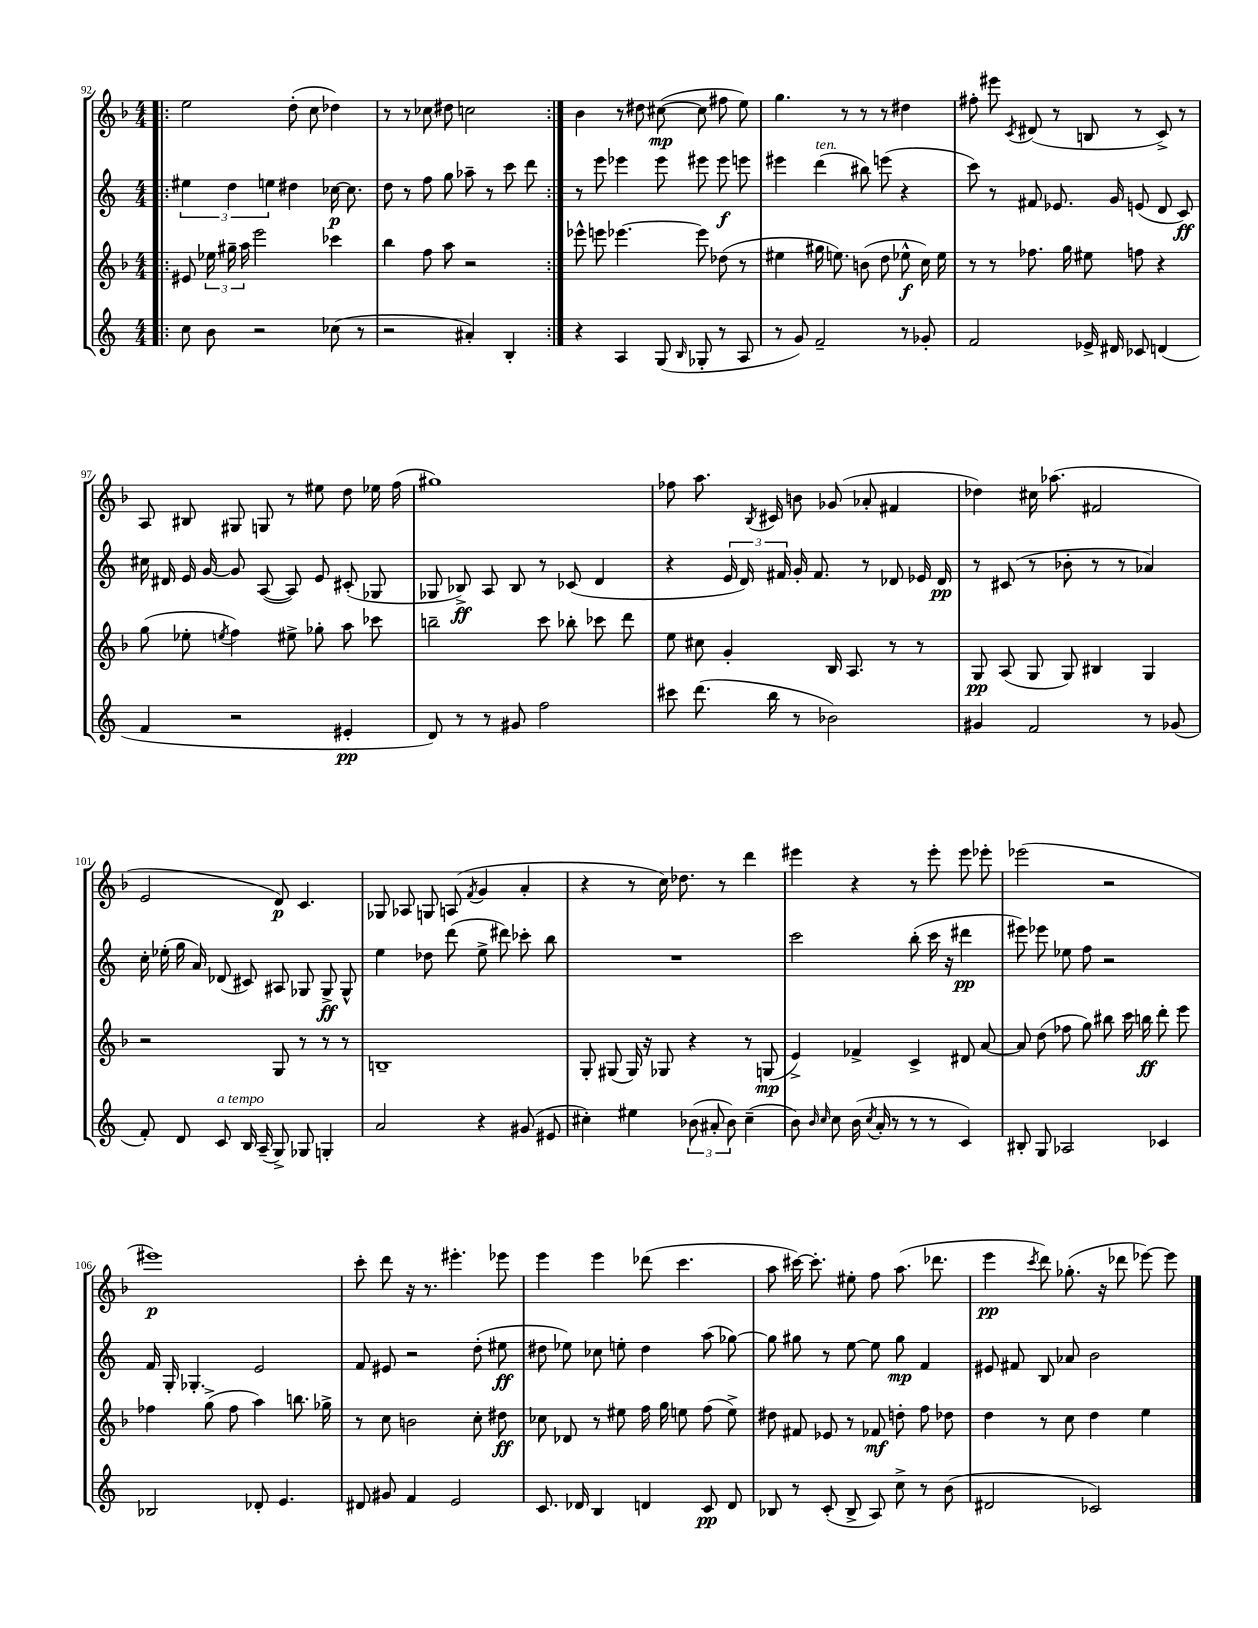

**kern	**kern	**kern	**kern
*staff4	*staff3	*staff2	*staff1
*clefG2	*clefG2	*clefG2	*clefG2
*k[]	*k[b-]	*k[]	*k[b-]
*M4/4	*M4/4	*M4/4	*M4/4
=!|:	=!|:	=!|:	=!|:
8cc	8e#	6ee#	2ee
8b	24ee-	.	.
.	24gg#~	6dd	.
.	24aa	.	.
2r	2eee	.	.
.	.	6ee	.
.	.	4dd#	(8dd'
.	.	.	8cc
(8cc-	4ccc-	[16cc-	4dd-)
.	.	8.cc-]	.
8r	.	.	.
=	=	=	=
2r	4bb-	8dd	8r
.	.	8r	8r
.	8ff	8ff	8cc-
.	8aa	8gg	8dd#
4a#')	2r	8aa-~	2cc
.	.	8r	.
4B'	.	8ccc	.
.	.	8ddd	.
=:|!	=:|!	=:|!	=:|!
4r	8eee-^^	8r	4b-
.	8eee	8eee	.
4A	[4.eee-	4eee-	8r
.	.	.	8dd#
(8G	.	8eee-	([8cc#
16qqB	.	.	.
8G-'	8eee-]	8eee#	8cc#]
8r	(8dd-	8eee#	8ff#
8A	8r	8eee	8ee)
=	=	=	=
8r	4ee#	4eee#	4.gg
8g)	.	.	.
2f~	16gg#	(4ddd	.
.	8.ee)	.	.
.	.	.	8r
.	(8b	8bb#)	8r
.	8dd	(8eee	8r
8r	8ee-^^	4r	4dd#
8g-'	16cc)	.	.
.	16ee-	.	.
=	=	=	=
2f	8r	8ccc)	8ff#'
.	8r	8r	8eee#
.	.	.	8qc
.	8.ff-	8f#	(8d#
.	.	8.e-	8r
.	16gg	.	.
16e-^	8ee#	.	8B
16d#	.	16g	.
8c-	8ff	(8e	8r
(4d	4r	8d	8c^)
.	.	8c)	8r
=	=	=	=
4f	(8gg	16cc#	8A
.	.	16d#	.
.	8ee-'	16e	8B#
.	.	[16g	.
.	8qee	.	.
2r	4ff)	8g]	8G#
.	.	([8A	8G
.	8ee#^	8A])	8r
.	8gg-'	8e	8ee#
4e#'	8aa	(8c#'	8dd
.	8ccc-	8G-	16ee-
.	.	.	(16ff
=	=	=	=
8d)	2bb~	8G-	1gg#)
8r	.	8B-^)	.
8r	.	8A	.
8g#	.	8B-	.
2ff	8ccc	8r	.
.	8bb-'	(8c-	.
.	8ccc-	4d	.
.	8ddd	.	.
=	=	=	=
8ccc#	8ee	4r	8ff-
(8.ddd	8cc#	.	8.aa
.	4g'	24e	.
.	.	24d)	.
.	.	.	8qB-
16bb	.	.	16c#
.	.	24f#	.
8r	.	16g'	8b
.	.	8.f#	.
2b-)	16B-	.	(8g-
.	8.A	.	.
.	.	8r	8a-'
.	8r	8d-	4f#
.	8r	16e-	.
.	.	16d-	.
=	=	=	=
4g#	8G	8r	4dd-)
.	(8A	(8c#	.
2f	8G	8r	16cc#
.	.	.	(8.aa-
.	8G)	8b-'	.
.	4B#	8r	2f#
.	.	8r	.
8r	4G	4a-)	.
(8g-	.	.	.
=	=	=	=
8f')	2r	16cc'	2e
.	.	(16ee-'	.
8d	.	16gg	.
.	.	16a)	.
8c	.	(8d-	.
16B	.	8c#)	.
(16A~	.	.	.
8G^)	8G	8A#	8d)
8G-	8r	8G-	4.c
4G'	8r	8G-^	.
.	8r	8G-^^	.
=	=	=	=
2a	1B~	4ee	8G-
.	.	.	8A-
.	.	8dd-	8G
.	.	(8ddd	(8A
.	.	.	8qf
4r	.	8ee^	4g
.	.	8ddd#)	.
(8g#	.	8ccc-'	4a'
8e#	.	8bb	.
=	=	=	=
4cc#')	8G'	1r	4r
.	(8G#	.	.
4ee#	16G#)	.	8r
.	16r	.	.
.	8G-	.	16cc)
.	.	.	8.dd-
(12b-	4r	.	.
12a#'	.	.	.
.	.	.	8r
12b-)	.	.	.
(4cc#~	8r	.	4ddd
.	(8G	.	.
=	=	=	=
8b)	4e^)	2ccc	4eee#
16qqb	.	.	.
16qqcc	.	.	.
8cc	.	.	.
(16b	4f-^	.	4r
8qcc	.	.	.
16a'	.	.	.
8r	.	.	.
8r	4c^	(8bb'	8r
8r	.	16ccc	8eee#'
.	.	16r	.
4c)	8d#	4ddd#	8eee#
.	[8a	.	8eee-'
=	=	=	=
8B#'	8a]	8eee#)	(2eee-
8G	(8dd	8eee-	.
2A-	8ff-	8ee-	.
.	8gg)	8ff	.
.	8bb#	2r	2r
.	16ccc	.	.
.	16bb	.	.
4c-	8ddd'	.	.
.	8eee	.	.
=	=	=	=
2B-	4ff-	16f	1eee#)
.	.	16G'	.
.	.	4.G-'	.
.	(8gg^	.	.
.	8ff-	.	.
8d-'	4aa)	2e	.
4.e	.	.	.
.	8.bb	.	.
.	16gg-^	.	.
=	=	=	=
8d#	8r	8f	8ccc'
8g#	8cc	8e#	8ddd
4f	2b	2r	16r
.	.	.	8.r
2e	.	.	4.eee#'
.	8cc'	(8dd'	.
.	8dd#	8ee#	8eee-
=	=	=	=
8.c	8cc-	8dd#	4eee
.	8d-	8ee-)	.
16d-	.	.	.
4B	8r	8cc-	4eee
.	8ee#	8ee'	.
4d	16ff	4dd#	(8ddd-
.	16gg	.	.
.	8ee	.	4.ccc
8c	(8ff	(8aa	.
8d	8ee^)	[8gg-)	.
=	=	=	=
8B-	8dd#	8gg-]	8aa
8r	8f#	8gg#	[16ccc#)
.	.	.	8.ccc#']
(8c'	8e-	8r	.
8B-^	8r	[8ee	8ee#'
8A)	8f-	8ee]	8ff
8cc^	8dd'	8gg#	(8.aa
8r	8ff	4f	.
.	.	.	8.ddd-
(8b	8dd-	.	.
=	=	=	=
2d#	4dd	8e#	4eee
.	.	8f#	.
.	.	.	8qccc
.	8r	8B	8ddd)
.	8cc	8a-	(8.gg-'
2c-)	4dd	2b	.
.	.	.	16r
.	.	.	8ddd-
.	4ee	.	[8eee-)
.	.	.	8eee-]
==	==	==	==
*-	*-	*-	*-
